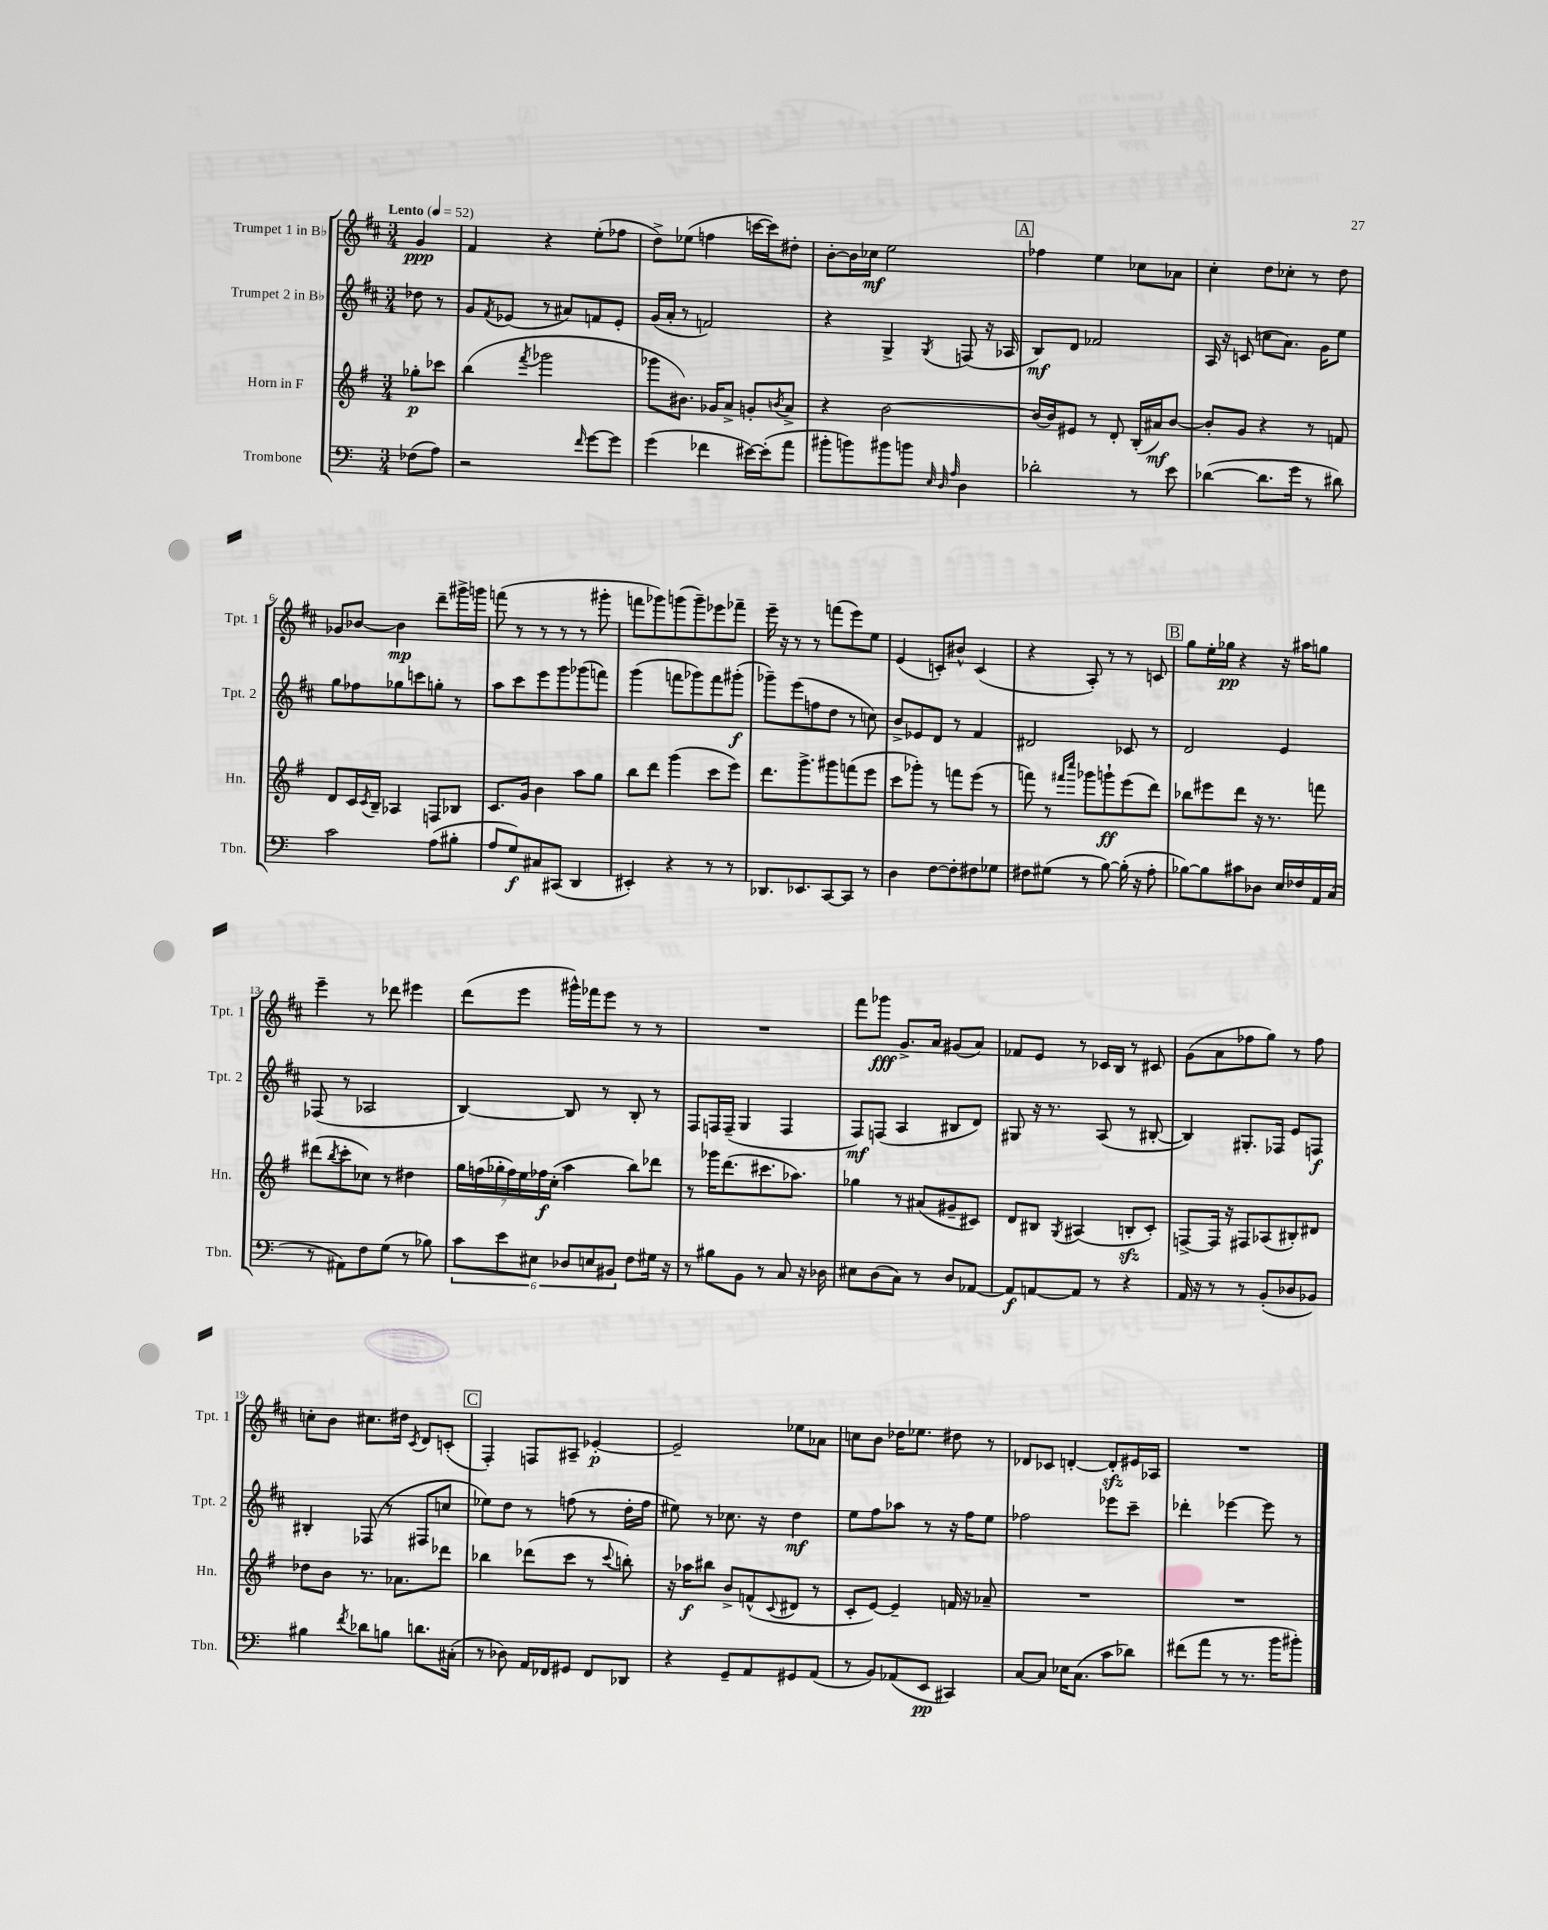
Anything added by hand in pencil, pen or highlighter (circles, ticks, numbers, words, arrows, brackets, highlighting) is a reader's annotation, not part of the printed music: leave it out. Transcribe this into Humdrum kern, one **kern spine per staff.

**kern	**kern	**kern	**kern
*staff4	*staff3	*staff2	*staff1
*clefF4	*clefG2	*clefG2	*clefG2
*k[]	*k[f#]	*k[f#c#]	*k[f#c#]
*M3/4	*M3/4	*M3/4	*M3/4
*MM52	*MM52	*MM52	*MM52
(8F-	8gg-'	8dd-	4g
8A)	8ccc-	8r	.
=	=	=	=
2r	(4bb	8g	4f#
.	.	8qf#	.
.	.	(8e-	.
.	8qfff#	.	.
.	2ggg-	8r	4r
.	.	8a#)	.
16qqf	.	.	.
[8g	.	8f	(8ee'
8g]	.	8e-'	8ff-
=	=	=	=
(4g	8ggg-	(16g	8dd^)
.	.	16a'	.
.	8.b#)	8r	(8ee-
4f-	.	2f)	4ff
.	16g-	.	.
.	8a^	.	.
[16e#)	8g'	.	[16ccc
(16e#']	.	.	16ccc])
.	8qb	.	.
8a	8a^	.	8dd#'
=	=	=	=
8b#'	4r	4r	[8b'
8b)	.	.	16b]
.	.	.	16cc-
8b#	[2b	4G^	2ee
8b	.	.	.
32qqE	.	.	.
32qqD	.	.	.
32qqA	.	8qG	.
4D	.	(8F	.
.	.	16r	.
.	.	16A-	.
=	=	=	=
2d-'	16b_	8B)	4ff-
.	16b]	.	.
.	8e#	8d	.
.	8r	2f-	4ee
.	8d'	.	.
8r	(16B'	.	8cc-
.	16a#)	.	.
8e	[8b	.	8a-
=	=	=	=
([4d-	8b']	16A	4cc#'
.	.	16r	.
.	8g	(8c	.
8.d-]	4r	8cc	8dd
.	.	8.a)	8cc-'
16g	.	.	.
8r	8r	.	8r
.	.	16g	.
8d#)	8f	8ee	8dd
=	=	=	=
2c	8d	8gg	8g-
.	16c	8ff-	[8b-
.	8qc	.	.
.	16B~	.	.
.	4A-	8gg-	4b-]
.	.	8ccc	.
(8A	8F	8gg'	8ddd~
8B#'	8B-	8r	16ggg#^
.	.	.	16ggg
=	=	=	=
8A	8.c	8aa	(8fff
8G)	.	8ccc#	8r
.	16g	.	.
8C#	4b	8eee	8r
(8CC#	.	8ggg	8r
4DD	8aa	(8ggg-	8r
.	8gg	8fff)	8ggg#'
=	=	=	=
4EE#')	8bb	(4ggg	8fff
.	8ddd	.	8ggg-)
4r	(4ggg	8fff	(8ggg
.	.	8ggg-)	8ggg~)
8r	8ccc	8fff	8eee-
8r	8eee)	(8ggg#'	8fff-~
=	=	=	=
8.DD-	8.ddd	8ggg-~)	16eee~
.	.	.	16r
.	.	(8eee	8r
8.EE-	8.ggg^	.	.
.	.	8ff	8r
[8CC	8ggg#	8dd	(8fff
8CC]	(8fff	8r	8eee)
8r	8eee	8cc)	8ee
=	=	=	=
4D	8ccc	8b^	(4e
.	8ggg-')	8e-	.
[8F	8r	8d	8c')
8F']	8fff	8r	8b#^^
8F#	(8eee	4f#	(4c
8G-	8r	.	.
=	=	=	=
8F#	8fff)	2d#	4r
(8G#	8r	.	.
.	16qqfff#	.	.
.	16qqcccc	.	.
8r	8ggg-	.	8A')
[8B)	8ggg`	.	8r
(16B']	(8eee	8c-	8r
16r	.	.	.
8A'	8ddd)	8r	8c
=	=	=	=
[8B-)	8bb-	2d	8gg
8B-]	8eee#	.	16ee'
.	.	.	16gg-
8c#	8ddd	.	4r
8D-	16r	.	.
.	8.r	.	.
16E	.	4e	16r
16F-	.	.	16aa#
16AA	8fff	.	8gg
(16C	.	.	.
=	=	=	=
8r	(8ddd#	(8F-	4eee~
.	8qbb	.	.
8AA#)	8ccc'	8r	.
8F	8cc-)	2A-	8r
(8G	8r	.	8ddd-
8r	4dd#	.	4eee#
8B-)	.	.	.
=	=	=	=
12c	28gg	[4B)	(8ddd
.	(28ff	.	.
.	28gg-'	.	.
12e	.	.	.
.	28ff)	.	.
.	.	.	8eee
.	28ee	.	.
12E#	.	.	.
.	28ff-	.	.
.	(28cc'	.	.
12D-	4aa	8B]	16ggg#^^)
.	.	.	16fff-
12E	.	.	.
.	.	8r	8eee
12BB#	.	.	.
8F	8bb)	8B'	8r
16G#	8ddd-	8r	8r
16r	.	.	.
=	=	=	=
8r	8r	8F#	2.r
8B#	16ggg-	16F	.
.	(8.ddd	(16F~	.
8BB	.	4G	.
8r	8.ccc#	.	.
8C	.	4F	.
.	8.aa-)	.	.
16r	.	.	.
16D-	.	.	.
=	=	=	=
8E#	4gg-	8F#)	8fff#
(8D	.	(8F	8ggg-
8C)	8r	4A	8.g^
8r	(8a#	.	.
.	.	.	16a
8D	8g#~	8B#	(8g#
[8AA-	8c#)	8d)	8a)
=	=	=	=
8AA-]	8d	8G#	8f-
[8AA	8B#	16r	8e
.	.	8.r	.
.	8qG	.	.
8AA]	(4A#	.	8r
8r	.	(8A	16c-
.	.	.	16B
4r	8B'	8r	8r
.	8c')	[8B#'	8c#
=	=	=	=
16AA	[8F^	4B#])	(8g
16r	.	.	.
8r	16F]	.	8a
.	16r	.	.
8r	8F#	8.G#'	8ff-
(8BB'	(8A-	.	8gg)
.	.	16F-	.
8D-	8B#')	8e	8r
8BB-)	8d#	8F	8ff-
=	=	=	=
4B#	8dd-	4B#'	8cc'
.	8b	.	8b
8qf	.	.	.
8d-	8.r	(8F-	8.cc#
8B	.	8r	.
.	8.a-	.	16dd#
.	.	.	8qc#
8.d	.	8F#	8d
.	8ddd-	8cc	(8c'
(16C#'	.	.	.
=	=	=	=
8r	4bb-	8ee-)	4F#')
8D-)	.	8dd	.
16AA	(8ddd-	8r	8F
16FF-	.	.	.
8GG#	8ccc	(8ff	8A#~
8FF-	8r	8r	[4e-'
.	8qqccc	.	.
8DD-	8bb')	16dd'	.
.	.	16ff	.
=	=	=	=
4r	16r	8ee#)	2e-~]
.	16aa-	.	.
.	8bb#	8r	.
8GG~	8b^	8.cc-	.
8AA	(8f^^	.	.
.	.	16r	.
.	8qqc	.	.
8GG#	8d#	4dd	8ee-
(8AA	8r	.	8a-
=	=	=	=
8r	8c'	8ee	8cc
8BB)	[8e)	8ff#	8b
(8AA-	4e~]	8aa-	16dd-
.	.	.	8.ee-
8EE	.	8r	.
4CC#)	16f	16r	8dd#
.	16r	16ff#	.
.	8a-~	8ee	8r
=	=	=	=
[8C	2.r	2ff-	8d-
8C]	.	.	8c-
16E-	.	.	[4d'
(8.C	.	.	.
8c	.	8eee-	8d']
8d-)	.	8ccc#~	16e#
.	.	.	16A-
=	=	=	=
(8f#	2.r	4ddd-'	2.r
8a	.	.	.
8r	.	[4eee-	.
8.r	.	.	.
.	.	8eee-]	.
16b	.	.	.
8b#')	.	8r	.
==	==	==	==
*-	*-	*-	*-
